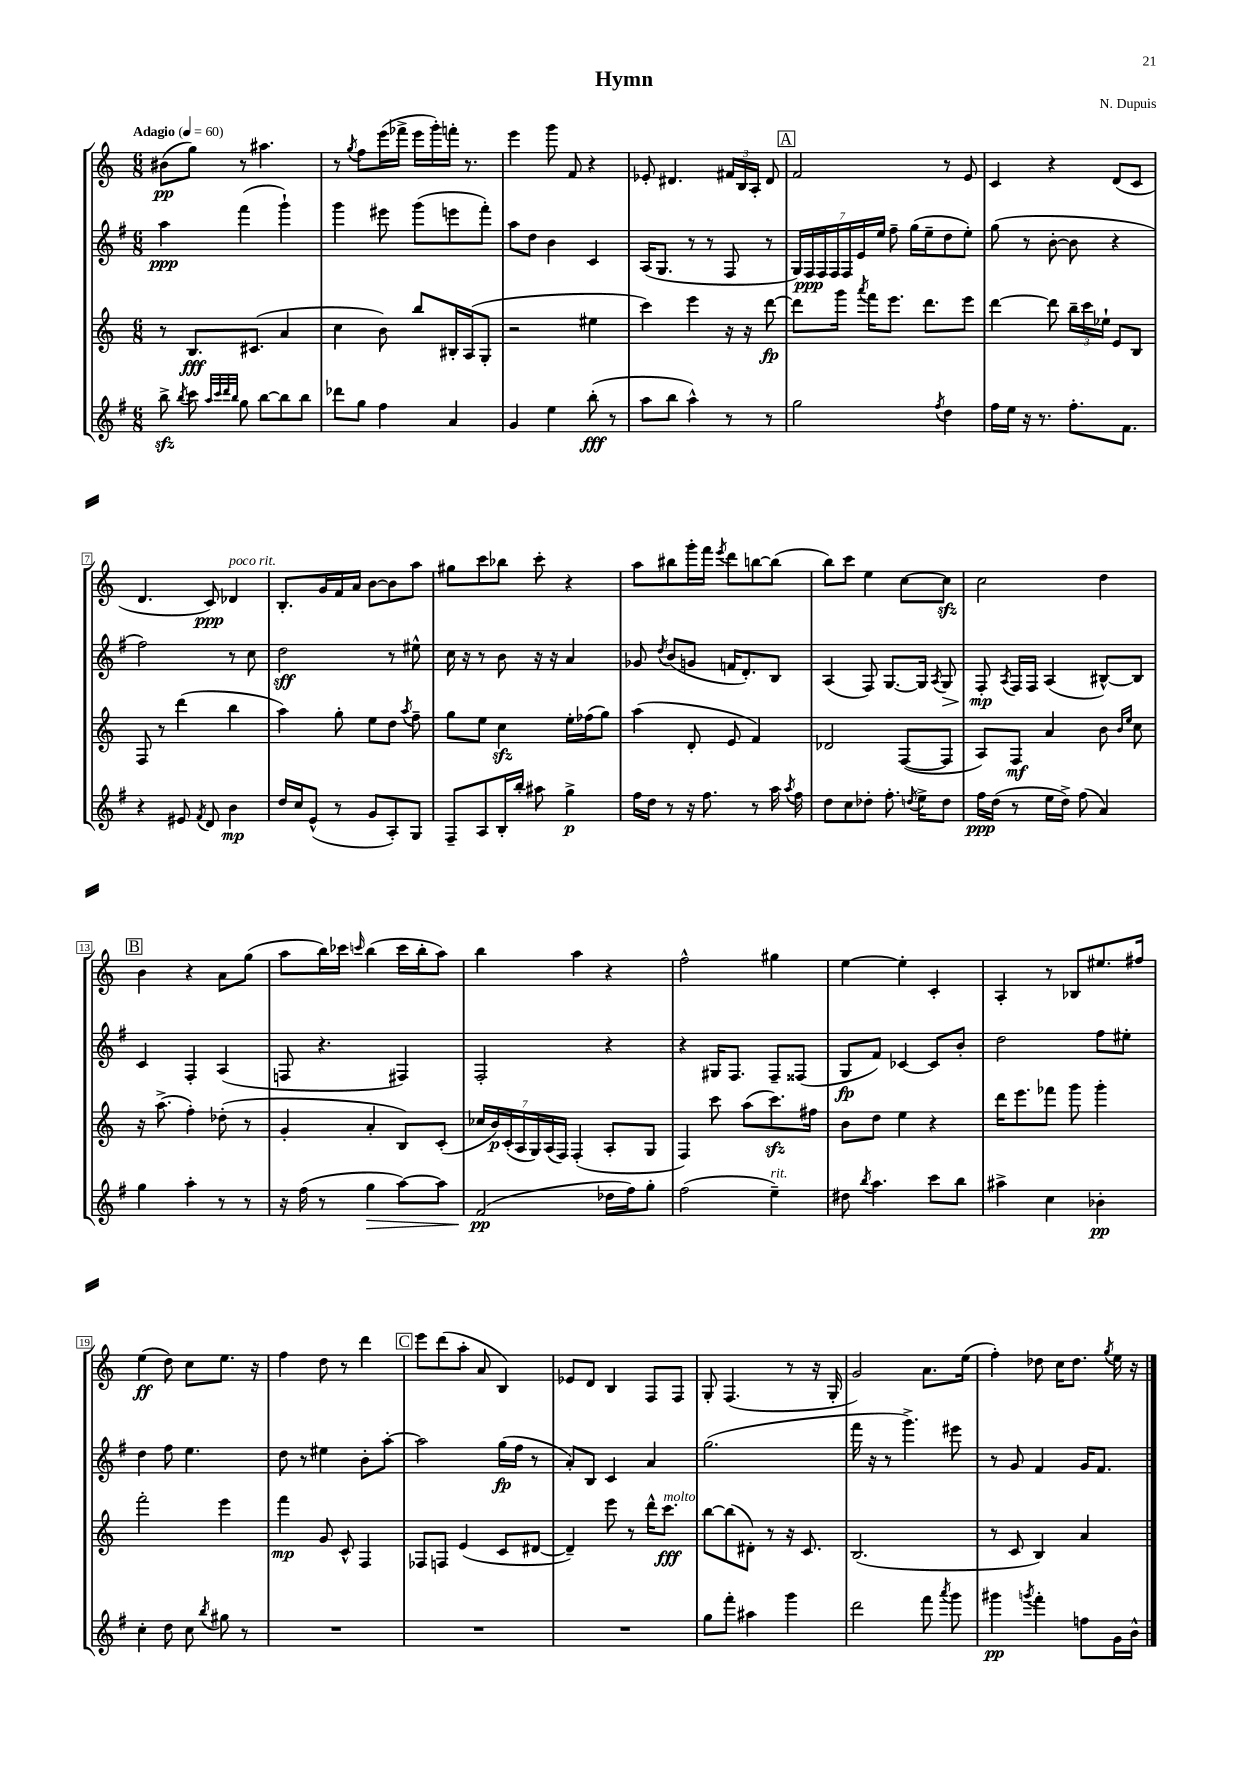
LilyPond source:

\header { title = "Hymn" composer = "N. Dupuis" }
<<
\new StaffGroup <<
\new Staff = "s0" {
    \clef treble \key c \major \numericTimeSignature \time 6/8 \tempo "Adagio" 4 = 60
    \autoBeamOff bis'8[\pp( g''8]) r8 ais''4. |
    r8 \acciaccatura { g''8 } f''8[ e'''16( fes'''16]-> e'''16[ g'''16-.) f'''16]-. r8. |
    e'''4 g'''8 f'8 r4 |
    ees'8-. dis'4. \tuplet 3/2 { fis'16[ b16 a16]-. } dis'8 |
    \mark \markup { \box "A" } f'2 r8 e'8 |
    c'4 r4 d'8[( c'8] |
    d'4. c'8\ppp) des'4^\markup { \italic "poco rit." } |
    b8.[-. g'16 f'16 a'16] b'8[~ b'8 a''8] |
    gis''8[ c'''8 bes''8] c'''8-. r4 |
    a''8[ bis''8 g'''16-. f'''16] \acciaccatura { e'''8 } d'''8[ b''8~ b''8]( |
    b''8[) c'''8] e''4 c''8[~ c''8]\sfz |
    c''2 d''4 |
    \mark \markup { \box "B" } b'4 r4 a'8[ g''8]( |
    a''8[ b''16) ces'''16] \grace { c'''16 } b''4( c'''16[ b''16-. a''8]) |
    b''4 a''4 r4 |
    f''2-^ gis''4 |
    e''4~ e''4-. c'4-. |
    a4-. r8 bes8[ eis''8. fis''16] |
    e''4\ff( d''8) c''8[ e''8.] r16 |
    f''4 d''8 r8 d'''4 |
    \mark \markup { \box "C" } e'''8[ d'''8( a''8]-. a'8 b4) |
    ees'8[ d'8] b4 f8[ f8] |
    g8-. f4.( r8 r16 g16-. |
    g'2) a'8.[ e''16]( |
    f''4-.) des''8 c''16[ des''8.] \acciaccatura { g''8 } e''16 r16 \bar "|." |
}
\new Staff = "s1" {
    \clef treble \key g \major \numericTimeSignature \time 6/8
    \autoBeamOff a''4\ppp fis'''4( g'''4-!) |
    g'''4 eis'''8 g'''8[( e'''8 fis'''8]-.) |
    a''8[ d''8] b'4 c'4 |
    a16[( g8.] r8 r8 fis8 r8 |
    \mark \markup { \box "A" } \tuplet 7/4 { g16[) fis16\ppp fis16 fis16 fis16 e'16 e''16] } fis''8-- g''16[( e''16-- d''8 e''8]-.) |
    g''8( r8 b'8~-. b'8 r4 |
    fis''2) r8 c''8 |
    d''2\sff r8 eis''8-^ |
    c''16 r16 r8 b'8 r16 r16 a'4 |
    ges'8 \acciaccatura { d''8 } b'8[( g'8] f'16[ d'8.-.) b8] |
    a4( fis8) g8.[~ g16] \acciaccatura { a8 } g8\> |
    fis8-.\mp\! \acciaccatura { a8 } fis16[ fis16] a4( bis8[~-^) bis8] |
    \mark \markup { \box "B" } c'4 fis4-. a4( |
    f8 r4. fis4) |
    fis2-. r4 |
    r4 gis16[ fis8.] fis8[-- fisis8]( |
    g8[\fp fis'8]) ces'4~ ces'8[ b'8]-. |
    d''2 fis''8[ eis''8]-. |
    d''4 fis''8 e''4. |
    d''8 r8 eis''4 b'8[-. a''8]~-. |
    \mark \markup { \box "C" } a''2 g''16[\fp( fis''16] r8 |
    a'8[-.) b8] c'4 a'4 |
    g''2.( |
    fis'''16 r16 r8 g'''4.->) eis'''8 |
    r8 g'8 fis'4 g'16[ fis'8.] \bar "|." |
}
\new Staff = "s2" {
    \clef treble \key c \major \numericTimeSignature \time 6/8
    \autoBeamOff r8 b8.[\fff cis'8.]( a'4 |
    c''4 b'8) b''8[ bis16-. a16( g8]-. |
    r2 eis''4 |
    c'''4) e'''4 r16 r16 d'''8~\fp |
    \mark \markup { \box "A" } d'''8[ g'''16] \acciaccatura { a'''8 } f'''16[ e'''8.] d'''8.[ e'''8] |
    d'''4~ d'''8 \tuplet 3/2 { b''16[-- c'''16 ees''16]-! } e'8[ b8] |
    f8 r8 d'''4( b''4 |
    a''4) g''8-. e''8[ d''8] \acciaccatura { a''8 } f''8-- |
    g''8[ e''8] c''4\sfz e''16[-. fes''16( g''8]) |
    a''4( d'8-. e'8 f'4) |
    des'2 f8[~( f8] |
    a8[) f8]\mf a'4 b'8 \grace { b'16[ e''16] } c''8 |
    \mark \markup { \box "B" } r16 a''8.->( f''4-.) des''8-.( r8 |
    g'4-. a'4-. b8[) c'8]-.( |
    \tuplet 7/4 { ces''16[ b'16\p) c'16-.( a16 g16) a16( f16]) } f4-.( a8[-. g8] |
    f4) c'''8 a''8[( c'''8.\sfz) fis''16] |
    b'8[ d''8] e''4 r4 |
    d'''16[ e'''8. fes'''8] g'''8 g'''4-. |
    f'''2-. e'''4 |
    f'''4\mp g'8 c'8-^ f4 |
    \mark \markup { \box "C" } fes8[ f8] e'4( c'8[ dis'8]~ |
    dis'4--) e'''8 r8 d'''16[-^ c'''8.]\fff^\markup { \italic "molto" } |
    b''8[~ b''8( dis'8]-.) r8 r16 c'8. |
    b2.( |
    r8 c'8 b4) a'4 \bar "|." |
}
\new Staff = "s3" {
    \clef treble \key g \major \numericTimeSignature \time 6/8
    \autoBeamOff b''8->\sfz \acciaccatura { b''8 } c'''8 \grace { a''32[ c'''32 d'''32 b''32] } g''8 b''8[~ b''8 b''8] |
    des'''8[ g''8] fis''4 a'4 |
    g'4 e''4 b''8-.\fff( r8 |
    a''8[ b''8] a''4-^) r8 r8 |
    \mark \markup { \box "A" } g''2 \acciaccatura { fis''8 } d''4 |
    fis''16[ e''16] r16 r8. fis''8.[-. fis'8.] |
    r4 eis'8 \acciaccatura { fis'8 } d'8 b'4\mp |
    d''16[ c''16 e'8]-^( r8 g'8[ a8-.) g8] |
    fis8[-- a8 b16-. b''16]-. ais''8 g''4->\p |
    fis''16[ d''16] r8 r16 fis''8. r8 a''16 \acciaccatura { a''8 } fis''16 |
    d''8[ c''8 des''8]-. fis''8.-. \acciaccatura { d''8 } e''16[-> d''8] |
    fis''16[\ppp d''16]( r8 e''16[ d''16]->) fis''8( a'4) |
    \mark \markup { \box "B" } g''4 a''4-. r8 r8 |
    r16 fis''16( r8 g''4\> a''8[~) a''8] |
    fis'2\pp\!( des''16[ fis''16) g''8]-. |
    fis''2( e''4--^\markup { \italic "rit." }) |
    dis''8 \acciaccatura { b''8 } a''4. c'''8[ b''8] |
    ais''4-> c''4 bes'4-.\pp |
    c''4-. d''8 c''8 \acciaccatura { b''8 } gis''8 r8 |
    R2. |
    \mark \markup { \box "C" } R2. |
    R2. |
    g''8[ fis'''8]-. ais''4 g'''4 |
    d'''2 fis'''8 \acciaccatura { a'''8 } g'''8 |
    gis'''4\pp \acciaccatura { g'''8 } fis'''4-. f''8[ g'16 b'16]-^ \bar "|." |
}
>>
>>
\layout { \context { \Score \override BarNumber.stencil = #(make-stencil-boxer 0.1 0.3 ly:text-interface::print) } }
